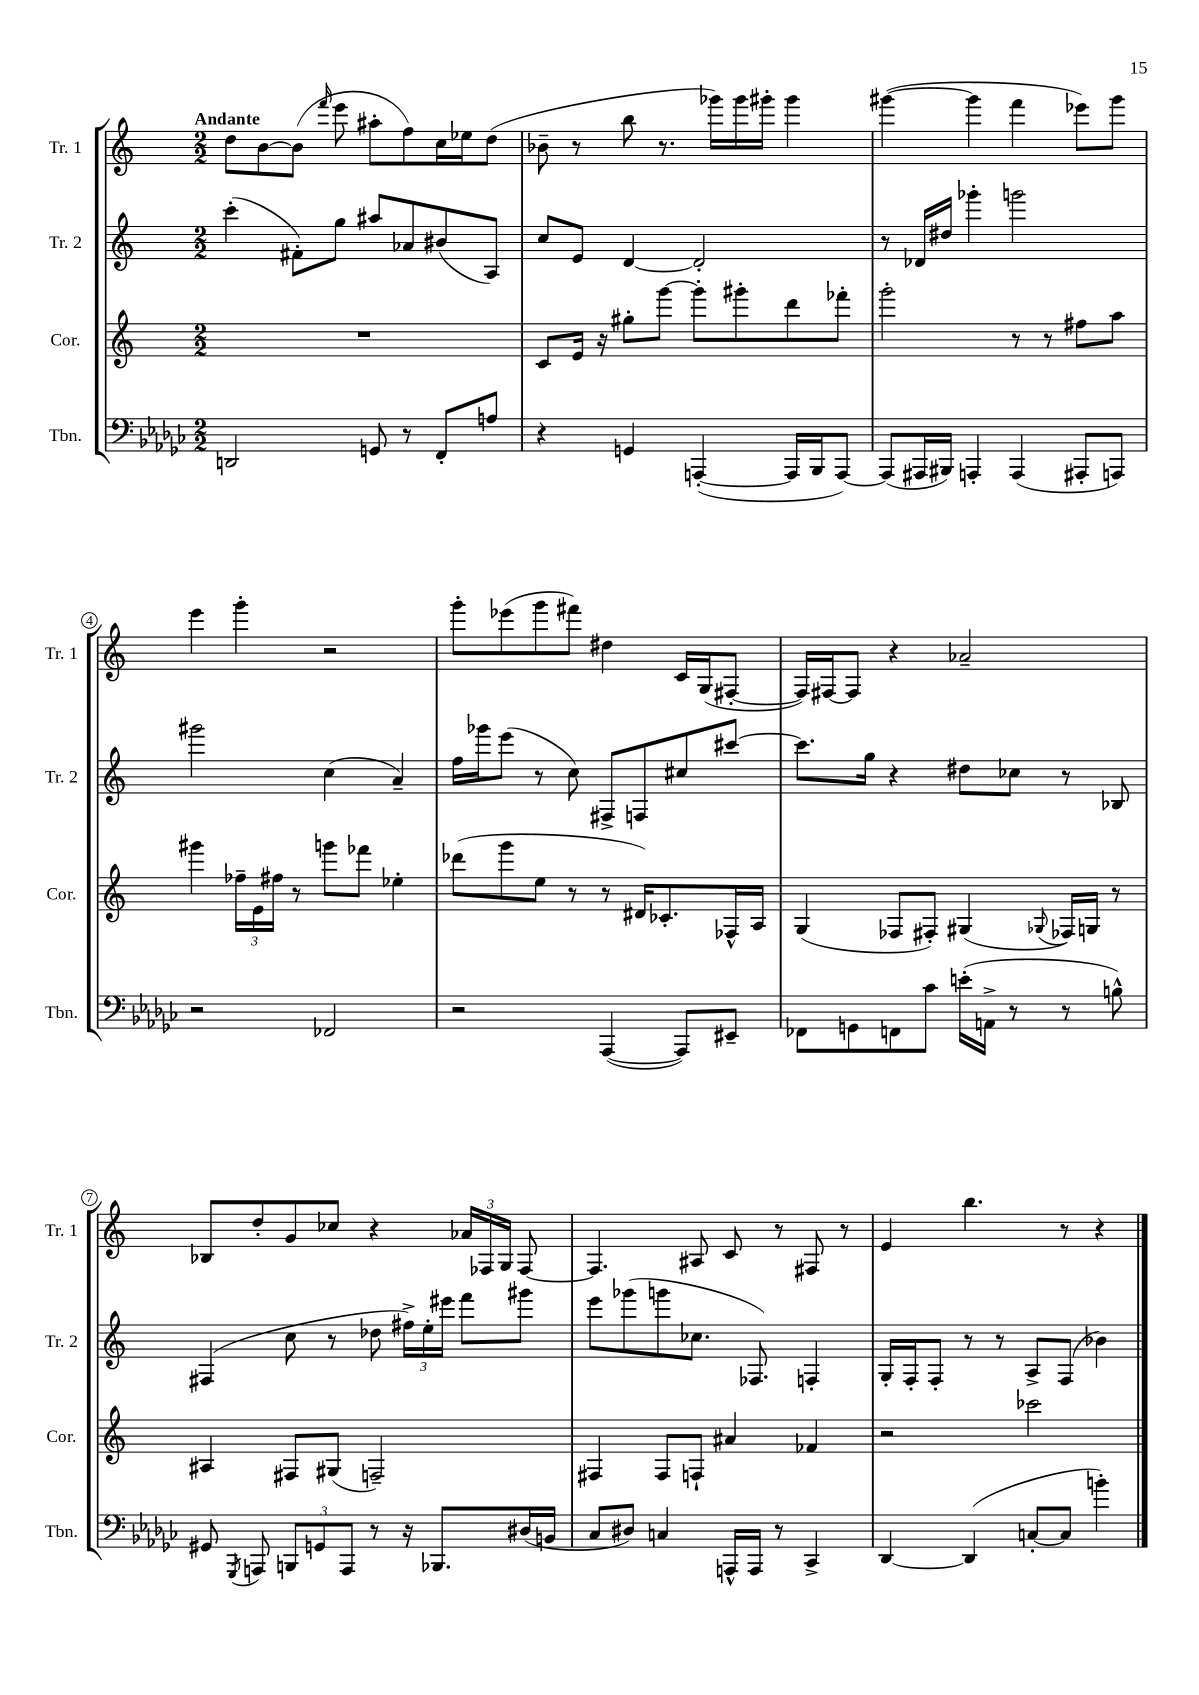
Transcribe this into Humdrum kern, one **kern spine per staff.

**kern	**kern	**kern	**kern
*staff4	*staff3	*staff2	*staff1
*clefF4	*clefG2	*clefG2	*clefG2
*k[b-e-a-d-g-c-]	*k[]	*k[]	*k[]
*M2/2	*M2/2	*M2/2	*M2/2
2DD/	1r	(4ccc'\	8dd\L
.	.	.	[8b\
.	.	8f#'\L)	(8b\]J
.	.	.	16qqfff/
.	.	8gg\J	8eee\
8GG/	.	8aa#/L	8aa#'\L
8r	.	8a-/	8ff\)
8FF'/L	.	(8b#/	16cc\L
.	.	.	16ee-\J
8A/J	.	8A/J)	(8dd\J
=	=	=	=
4r	8c/L	8cc/L	8b-~\
.	16e/Jk	8e/J	8r
.	16r	.	.
4GG/	8gg#'\L	[4d/	8bb\
.	[8ggg\J	.	8.r
([4AAA'/	8ggg'\]L	2d'/]	.
.	.	.	16ggg-\LL)
.	8ggg#'\	.	16ggg-\
.	.	.	16ggg#'\JJ
16AAA/]LL	8ddd\	.	4ggg#\
16BBB-/J	.	.	.
[8AAA/J)	8fff-'\J	.	.
=	=	=	=
(8AAA/]L	2ggg'\	8r	([4ggg#\
16AAA#/L	.	16d-/LL	.
16BBB#/JJ)	.	16dd#/JJ	.
4AAA'/	.	4ggg-'\	4ggg#\]
(4AAA/	8r	2ggg\	4fff\
.	8r	.	.
8AAA#'/L	8ff#\L	.	8eee-\L)
8AAA/J)	8aa\J	.	8ggg#\J
=	=	=	=
2r	4ggg#\	2ggg#\	4eee\
.	24ff-~\LL	.	4ggg'\
.	24e\	.	.
.	24ff#\JJ	.	.
.	8r	.	.
2FF-/	8ggg\L	(4cc\	2r
.	8fff-\J	.	.
.	4ee-'\	4a~/)	.
=	=	=	=
2r	(8ddd-\L	16ff\LL	8ggg'\L
.	.	16ggg-\J	.
.	8ggg\	(8eee\J	(8eee-\
.	8ee\J	8r	8ggg\
.	8r	8cc\)	8fff#\J)
([4AAA-/	8r	8F#^/L	4dd#\
.	16d#/LK)	8F/	.
.	8.c-'/	.	.
8AAA-/]L)	.	8cc#/	16c/LL
.	.	.	(16G/J
8EE#~/J	16F-^^/L	[8ccc#/J	[8F#'/J
.	16A/JJ	.	.
=	=	=	=
8FF-\L	(4G/	8.ccc#\]L	16F#/]LL)
.	.	.	[16F#/J
8GG\	.	.	8F#/]J
.	.	16gg\Jk	.
8FF\	8F-/L	4r	4r
8c-\J	8F#'/J)	.	.
(16e'\LL	(4G#/	8dd#\L	2a-~/
16AA^\JJ	.	.	.
8r	.	8cc-\J	.
.	8qqG-/	.	.
8r	16F-/LL)	8r	.
.	16G/JJ	.	.
8B^^\)	8r	8B-/	.
=	=	=	=
8GG#/	4A#/	(4F#/	8B-/L
8qGGG-/	.	.	.
8AAA/	.	.	8dd'/
12BBB/L	8F#/L	8cc\	8g/
12GG/	.	.	.
.	(8G#/J	8r	8cc-/J
12AAA/J	.	.	.
8r	2F~/)	8dd-\	4r
16r	.	24ff#^\LL)	.
.	.	24ee'\	.
8.BBB-/L	.	.	.
.	.	24eee#\JJ	.
.	.	8fff\L	24a-/LL
.	.	.	24F-/
.	.	.	24G/JJ
(16D#/L	.	8ggg#\J	[8F-/
16BB/JJ	.	.	.
=	=	=	=
8C-/L	4F#/	8eee\L	4.F-/]
8D#/J)	.	(8ggg-\	.
4C/	8F#/L	8ggg\	.
.	8F`/J	8.cc-\J	8A#/
16AAA^^/LL	4a#/	.	8c/
16AAA/JJ	.	8.F-/)	.
8r	.	.	8r
4CC-^/	4f-/	4F'/	8F#/
.	.	.	8r
=	=	=	=
[4DD-/	2r	16G'/LL	4e/
.	.	16F'/J	.
.	.	8F'/J	.
(4DD-/]	.	8r	4.bb\
.	.	8r	.
[8C'/L	2ccc-\	8A^/L	.
8C/]J	.	(8F/J	8r
4b'\)	.	4b-\)	4r
==	==	==	==
*-	*-	*-	*-
